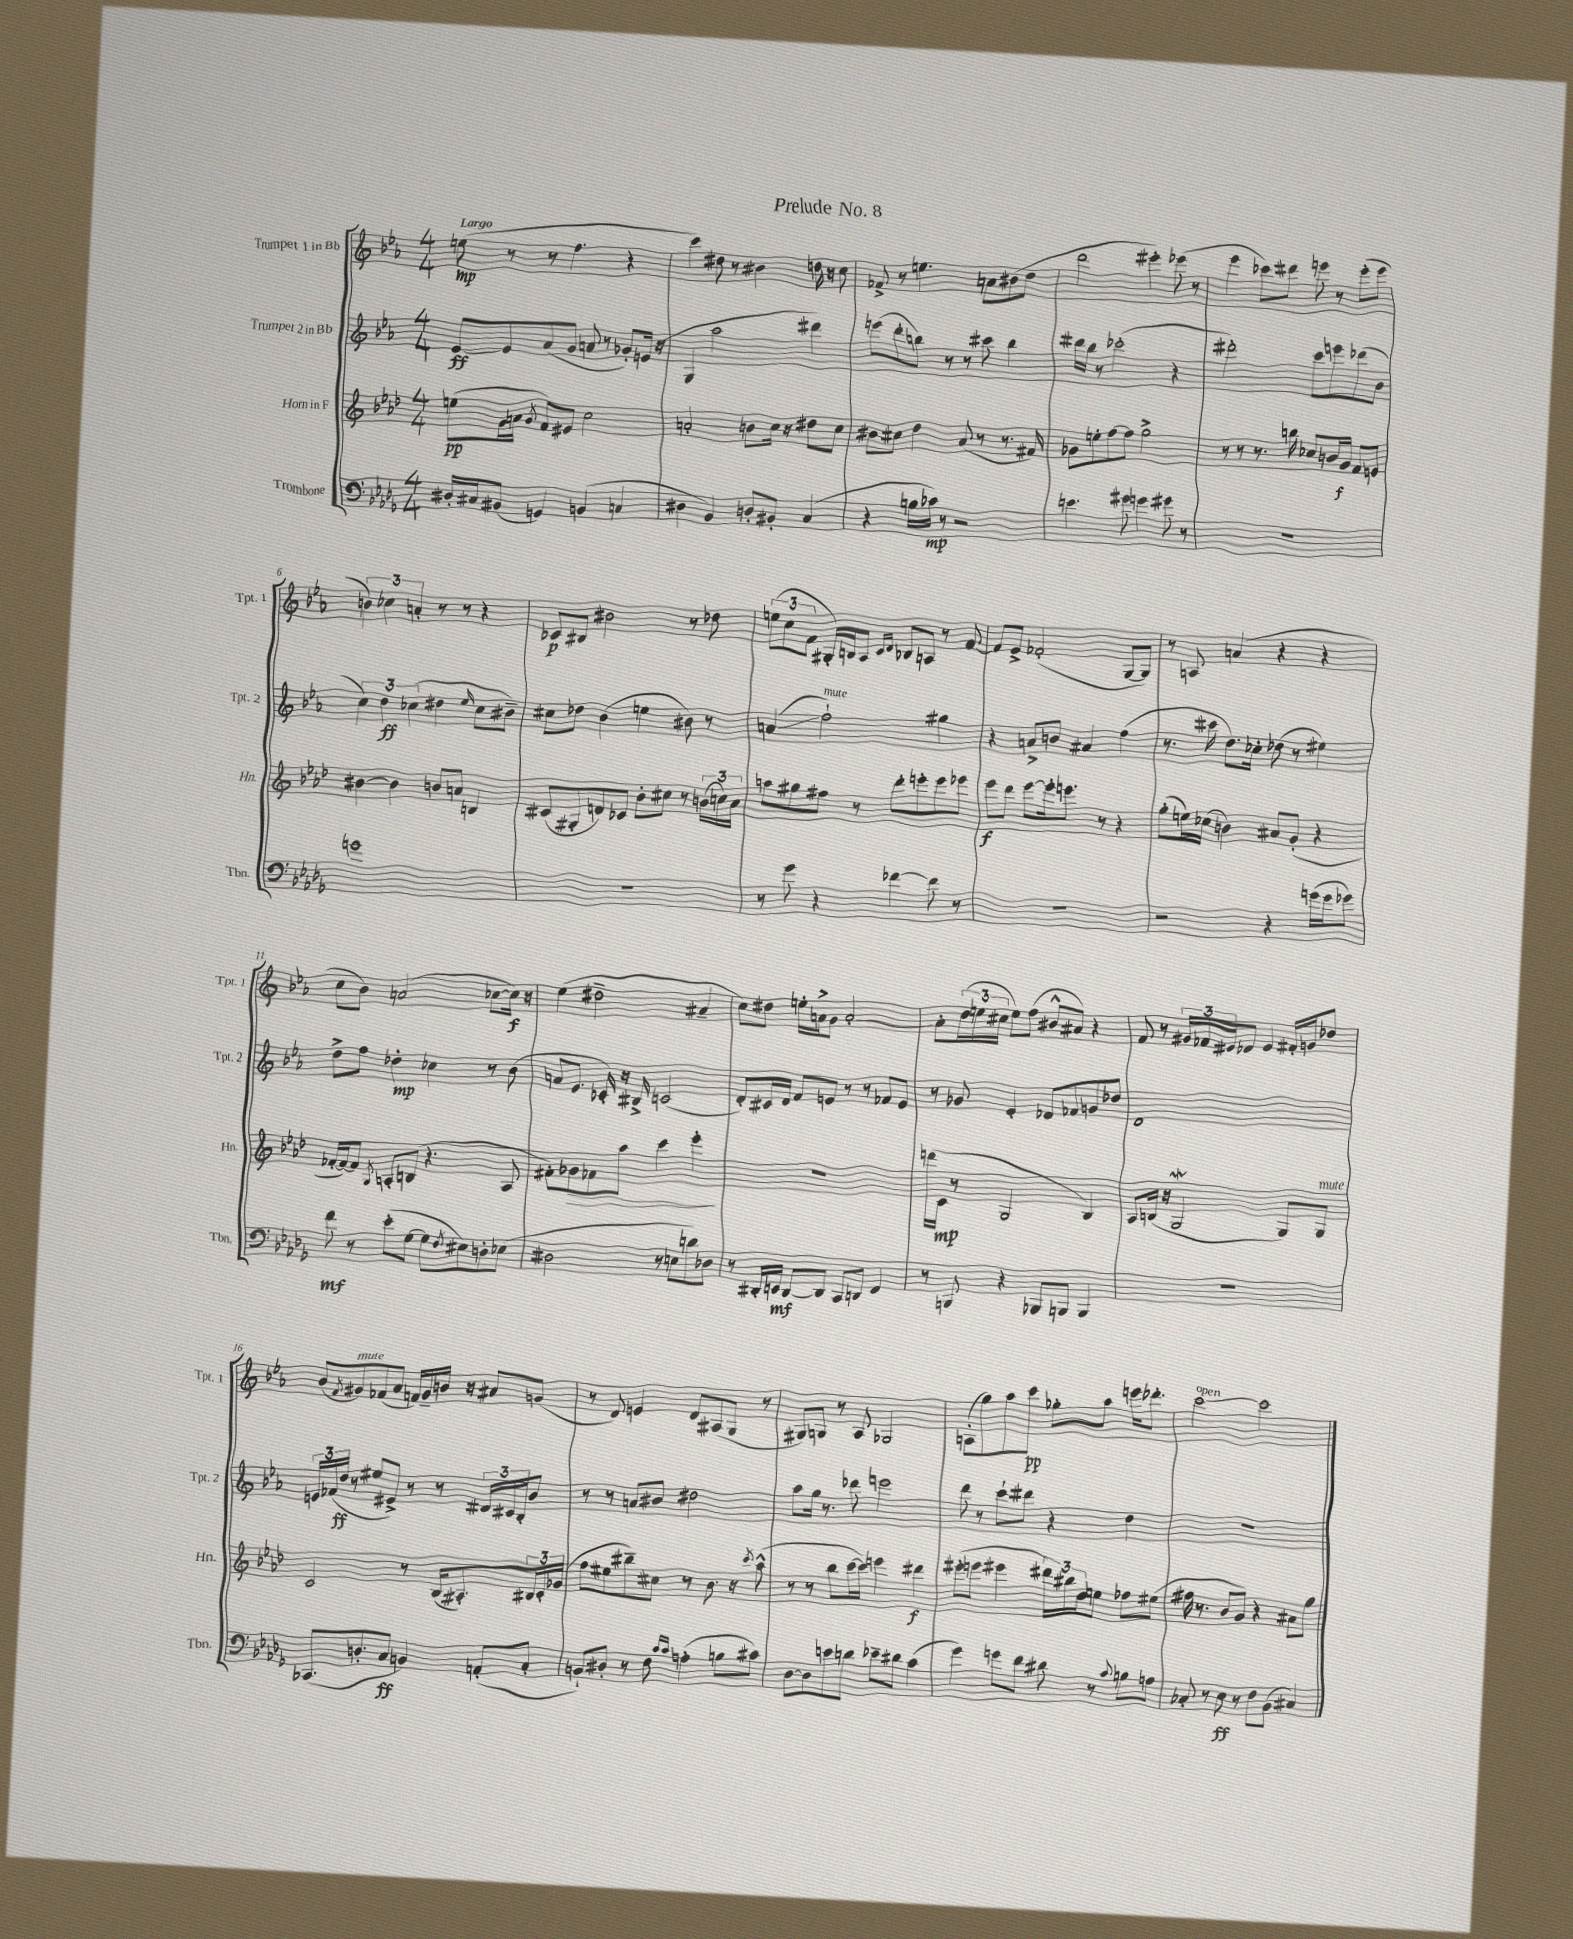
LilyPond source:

\header { title = "Prelude No. 8" }
<<
\new StaffGroup <<
\new Staff = "s0" \with { instrumentName = "Trumpet 1 in Bb" shortInstrumentName = "Tpt. 1" } {
    \clef treble \key ees \major \numericTimeSignature \time 4/4 \tempo "Largo"
    e''8\mp( r8 r8 f''4. r4 |
    c'''4) dis''8 r8 bis'4 d''16 r16 c''8 |
    fes'8-> r8 e''4. a'8 bis'8( d''8 |
    d'''2 eis'''4-.) ees'''8( r8 |
    ees'''4 ces'''8) dis'''8 e'''8 r8 e'''8-.( e'''8 |
    \tuplet 3/2 { b'4) ces''4 a'4-. } r8 r8 r4 |
    ces'8\p bis8 bis'2 r8 des''8 |
    \tuplet 3/2 { e''8( c''8 f'8 } gis16-.) b16 aes8 \grace { c'16 d'16 } bes8 a8 r8 f'8~ |
    f'8 ees'8-> fes'2-.( g8~ g8) |
    r8 a8 a'4( r4 r4 |
    c''8 bes'8) a'2( ces''8~ ces''16\f) r16 |
    ees''4( dis''2-- ais'4-- |
    c''8) dis''8 e''16-. a'16-> g'8 a'2~-. |
    a'8-. \tuplet 3/2 { d''16( e''16 cis''16 } e''8) f''8( bis'8-^ ais'8) r4 |
    f'8 r8 \tuplet 3/2 { gis'16 fes'16 eis'16 } des'8 eis'4 fis'16-. g'16 des''8 |
    bes'8( \acciaccatura { f'8 } gis'8^\markup { \italic "mute" }) fes'8( aes'8 f'16) gis'16-- b'16 r16 ais'8 g'8( |
    r8 d'8) e'4 d'8 ais8( g8 r8 |
    gis8) g8 r8 aes8 ges2 |
    a8-.( g''8) aes''8 c'''8\pp ges''8-. aes''8 e'''16 des'''8.-. |
    c'''2~^\markup { \italic "open" } c'''2 \bar "|." |
}
\new Staff = "s1" \with { instrumentName = "Trumpet 2 in Bb" shortInstrumentName = "Tpt. 2" } {
    \clef treble \key ees \major \numericTimeSignature \time 4/4
    ees'8~\ff ees'8 aes'8( g'8 a'8 r8 ges'8-.) e'16( r16 |
    g4 aes''2 dis'''4) |
    e'''8( d'''8-. b''8) r8 r8 cis'''8 b''4 |
    dis'''16 bes''16 r8 ces'''2-.( r4 |
    dis'''2-.) c'''8 e'''8 des'''8( bes'8 |
    \tuplet 3/2 { c''4) d''4\ff ces''4( } dis''4 \grace { ees''16 } ces''8 bis'8--) |
    cis''8 des''8 bes'4( e''4 bis'8) r8 |
    a'4\glissando( f''2-!^\markup { \italic "mute" }) gis''4 |
    r4 a'8-> b'8 ais'4 f''4( |
    r8. cis'''16 d''8.) ces''16-. des''8( r8 eis''4) |
    d''8-> f''8 des''4-.\mp ces''4 r8 bes'8( |
    a'8 ees'8. ces'16-.) r16 bis16-> c'2( |
    d'8-.) cis'16 d'16 f'8 e'8 r8 r8 fes'8 e'8 |
    r8 ges'8 ees'4-. des'8 fes'8 g'8 des''8 |
    d'1 |
    \tuplet 3/2 { e'16 fes'16( d''16\ff } r8 eis''8 eis'8->) r8 r8 \tuplet 3/2 { dis'16 cis'16 bes16-. } bes'8 |
    r8 r8 a'8 bis'8 dis''2 |
    aes''8 g''16 r8. des'''8 e'''2 |
    d'''8 r8 c'''8-! dis'''8 r4 d''4 |
    R1 \bar "|." |
}
\new Staff = "s2" \with { instrumentName = "Horn in F" shortInstrumentName = "Hn." } {
    \clef treble \key aes \major \numericTimeSignature \time 4/4
    e''8\pp( g'16 a'16 \acciaccatura { g'8 } f'8) eis'8 c''2 |
    a'2-. b'8 c''16 r16 dis''8 c''8 |
    bis'8 cis''8 des''4 aes'8( r8 r8. fis'16) |
    ges'8 e''8-. f''8~ f''8 g''2-> |
    r8 r8 r8. b''16 ces''8 b'16 g'16\f f'8 e'8 |
    bis'4~ bis'4 b'8 a'8 b4 |
    cis'8( gis8-. d'8) ces'8 bes'8-. cis''8 r8 \tuplet 3/2 { b'16( c''16) aes'16 } |
    a''8 gis''8 fis''8 r8 des'''8-. e'''8-. e'''8 ees'''8 |
    ees'''8\f des'''8 ees'''8~ ees'''16-. e'''8. r8 r4 |
    g''8-.( e''16) ces''16( b'4) ais'8 g'8-.( r4 |
    fes'16~-. fes'16~) fes'8 \acciaccatura { g8 } a8-. b8( r4. a8 |
    fis'8-.) ges'8\> fes'8 aes''8 c'''4 ees'''4-.\! |
    R1 |
    d'''16( c'16\mp r8 g2 bes4) |
    aes8 b16( r16 g2\mordent g8) g8^\markup { \italic "mute" } |
    c'2 r8 bes16( ais8.-.) \tuplet 3/2 { bis16 c'16-. ges'16( } |
    f''8 eis''8 bis''8--) cis''8 r8 bes'8. r16 \acciaccatura { c'''8 } aes''8-^( |
    r8 r8 bes''8 c'''16~ c'''16) e'''4 dis'''4\f |
    eis'''8-.( e'''8 eis'''4 \tuplet 3/2 { dis'''16) bis''16 des''16 } e''8 fes''8 eis''8( |
    fis''16 r8. bes'8 g'8) r4 ais'8 g''8 \bar "|." |
}
\new Staff = "s3" \with { instrumentName = "Trombone" shortInstrumentName = "Tbn." } {
    \clef bass \key des \major \numericTimeSignature \time 4/4
    dis16-. cis16 bis,8( g,4) b,4( c4 |
    dis4 bes,4) d8-. bis,8-. c4( |
    r4 b16 ces'16\mp) r8 r2 |
    e'4. gis'8 g'4 gis'8 r8 |
    r1 |
    g'1 |
    R1 |
    r8 ges'8 r4 fes'4~ fes'8 r8 |
    R1 |
    r2 r4 g'16( g'16 ges'8) |
    f'8\mf r8 ees'8-.( ges8~ ges8 \acciaccatura { f8 } eis8) d8-. ees8( |
    dis2 r8 e8 d'8) des8 |
    r8 dis,16-. e,16\mf dis,8~ dis,8 c,8 d,8 f,4 |
    r8 b,,8 r4 bes,,8 b,,8 b,,4 |
    R1 |
    ces,8.( d8.-. c8\ff b,4) a,8-.( c8-. |
    b,8-!) dis8-. r8 f8 \grace { c'16 c'16 } a4-.( b8 cis'8) |
    des8~ des8 e'8 d'8 ees'8-- dis'8 c'4( |
    ges'4) g'8 f'8 dis'8 r8 \appoggiatura { c'8 } b8 a8 |
    ces8-. r8 ees8\ff r8 f8 bes,8( cis4) \bar "|." |
}
>>
>>
